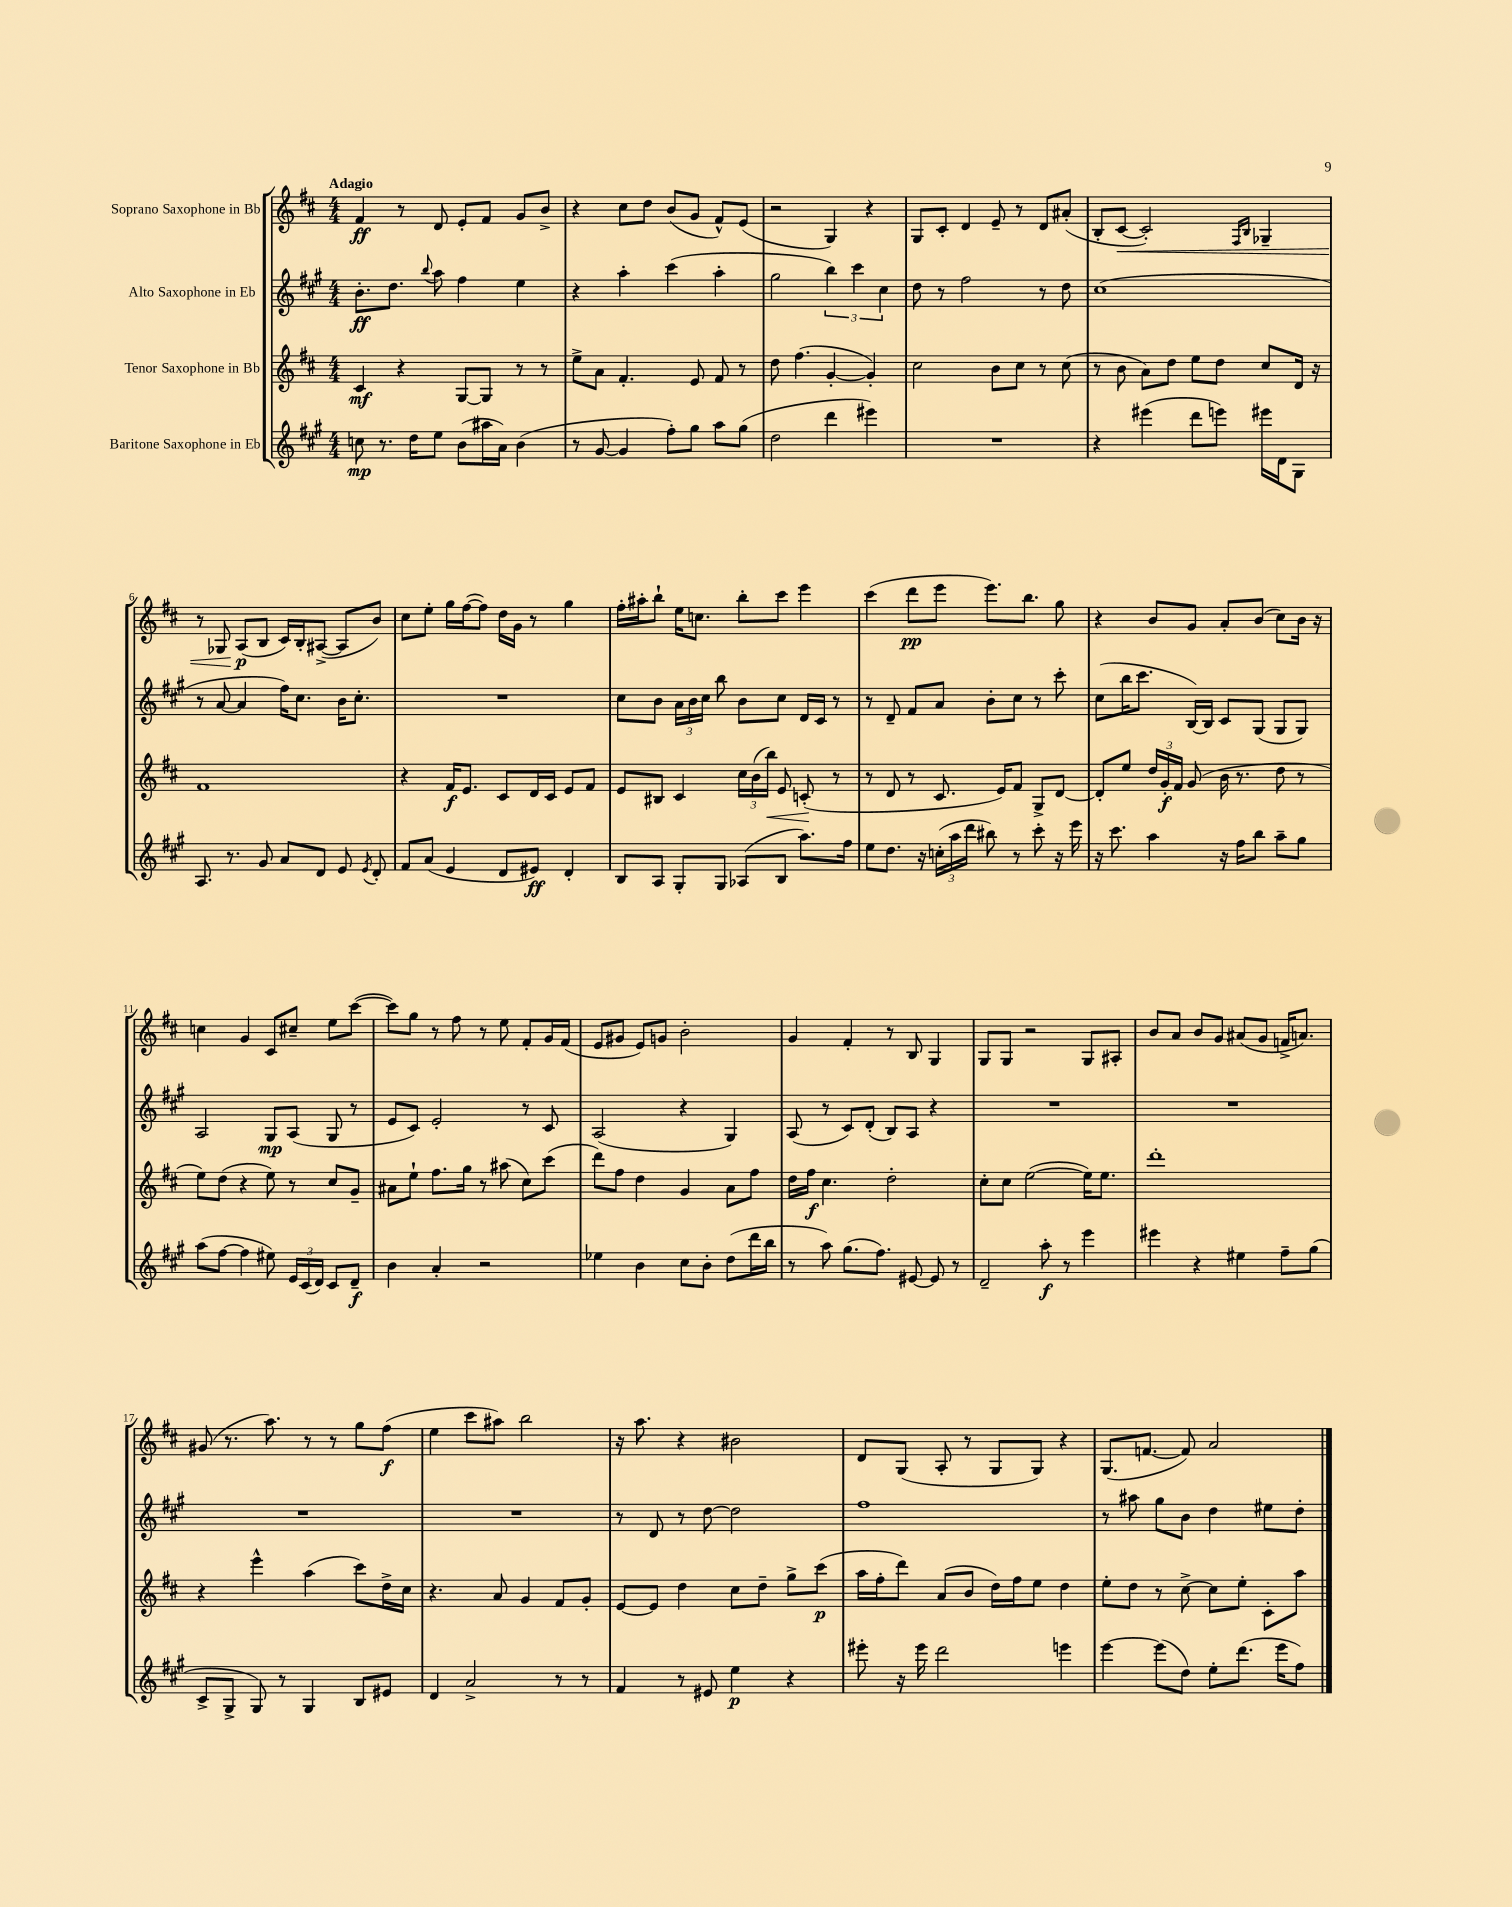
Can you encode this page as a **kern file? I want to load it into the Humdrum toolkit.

**kern	**kern	**kern	**kern
*staff4	*staff3	*staff2	*staff1
*clefG2	*clefG2	*clefG2	*clefG2
*k[f#c#g#]	*k[f#c#]	*k[f#c#g#]	*k[f#c#]
*M4/4	*M4/4	*M4/4	*M4/4
8cc\	4c#/	8.b'\L	4f#/
8.r	.	.	.
.	.	8.dd\J	.
.	4r	.	8r
16dd\LK	.	.	.
.	.	8qqbb/	.
8ee\J	.	8aa\	8d/
(8b\L	[8G/L	4ff#\	8e'/L
16aa#\L	8G/]J	.	8f#/J
16a\JJ)	.	.	.
(4b\	8r	4ee\	8g/L
.	8r	.	8b^/J
=	=	=	=
8r	8ee^\L	4r	4r
[8g#/	8a\J	.	.
4g#/]	4.f#'/	4aa'\	8cc#\L
.	.	.	8dd\J
8ff#'\L)	.	(4ccc#\	(8b/L
8gg#\J	8e/	.	8g/J
8aa\L	8f#/	4aa'\	8f#^^/L)
(8gg#\J	8r	.	(8e/J
=	=	=	=
2dd\	8dd\	2gg#\	2r
.	(4.ff#\	.	.
4ddd\	[4g'/	6bb\)	4G/)
.	.	6ccc#\	.
4eee#\)	4g'/])	.	4r
.	.	6cc#\	.
=	=	=	=
1r	2cc#\	8dd\	8G/L
.	.	8r	8c#'/J
.	.	2ff#\	4d/
.	8b\L	.	8e~/
.	8cc#\J	.	8r
.	8r	8r	8d/L
.	(8cc#\	8dd\	(8a#'/J
=	=	=	=
4r	8r	(1cc#	8B'/L
.	8b\	.	[8c#/J
(4eee#\	8a\L)	.	2c#'/])
.	8dd\J	.	.
8ddd\L	8ee\L	.	.
8eee\J)	8dd\J	.	.
.	.	.	16qqF#/LL
.	.	.	16qqB/JJ
16eee#\LL	8cc#/L	.	4G-~/
16d\J	.	.	.
8G#\J	16d/Jk	.	.
.	16r	.	.
=	=	=	=
8.A/	1f#	8r	8r
.	.	[8a/	8G-/
8.r	.	.	.
.	.	4a/]	(8A/L
8g#/	.	.	8B/J
8a/L	.	16ff#\LK)	16c#/LL)
.	.	8.cc#\J	16B'/J
8d/J	.	.	([8A#^/J
8e/	.	16b\LK	8A#/]L
.	.	8.cc#'\J	.
8qe/	.	.	.
8d'/	.	.	8b/J)
=	=	=	=
8f#/L	4r	1r	8cc#\L
(8a/J	.	.	8ee'\J
4e/	16f#/LK	.	16gg\LL
.	8.e/J	.	([16ff#\J
.	.	.	8ff#\]J)
8d/L	8c#/L	.	16dd\LL
.	.	.	16g\JJ
8e#/J)	16d/L	.	8r
.	16c#/JJ	.	.
4d'/	8e/L	.	4gg\
.	8f#/J	.	.
=	=	=	=
8B/L	8e/L	8cc#\L	16ff#'\LL
.	.	.	16aa#'\J
8A/J	8B#/J	8b\J	8bb`\J
8G#'/L	4c#/	24a\LL	16ee\LK
.	.	24b\	.
.	.	.	8.cc\J
.	.	24cc#\JJ	.
8G#/J	.	8bb\	.
(8A-/L	24cc#\LL	8b\L	8bb'\L
.	(24b\	.	.
.	24bb\JJ)	.	.
8B/J	8e/	8cc#\J	8ccc#\J
8.aa\L)	(8c'/	16d/LL	4eee\
.	.	16c#/JJ	.
.	8r	8r	.
16ff#\Jk	.	.	.
=	=	=	=
8ee\L	8r	8r	(4ccc#\
8.dd\J	8d/	8d~/	.
.	8r	8f#/L	8ddd\L
16r	.	.	.
(24cc'\LL	8.c#/	8a/J	8eee\J
24aa\	.	.	.
24ddd\JJ	.	.	.
8bb#\)	.	8b'\L	8.eee\L)
.	16e/LK)	.	.
8r	8f#/J	8cc#\J	.
.	.	.	8.bb\J
8ccc#'\	8G^/L	8r	.
16r	[8d/J	8ccc#'\	8gg\
16eee\	.	.	.
=	=	=	=
16r	8d'/]L	(8cc#\L	4r
8.ccc#\	.	.	.
.	8ee/J	16bb\K	.
.	.	8.ccc#\J	.
4aa\	24dd/LL	.	8b/L
.	24g'/	.	.
.	24f#/JJ	.	.
.	(8g/	[16B/LL)	8g/J
.	.	16B/]JJ	.
16r	16b\	8c#/L	8a'/L
16ff#\LK	8.r	.	.
8bb\J	.	(8G#/J	(8b/J
8aa~\L	8dd\	8G#/L	8cc#\L)
8gg#\J	8r	8G#/J)	16b\Jk
.	.	.	16r
=	=	=	=
(8aa\L	8ee\L)	2A/	4cc\
[8ff#\J	(8dd\J	.	.
4ff#\]	4r	.	4g/
8ee#\)	8ee\)	8G#/L	8c#/L
24e/LL	8r	(8A/J	8cc#~/J
(24c#/	.	.	.
24d/JJ)	.	.	.
8c#/L	8cc#/L	8G#/	8ee\L
8d~/J	8g~/J	8r	([8ccc#\J
=	=	=	=
4b\	8a#\L	8e/L	8ccc#\]L)
.	8ee`\J	8c#/J)	8gg\J
4a'/	8.ff#\L	2e'/	8r
.	.	.	8ff#\
.	16gg\Jk	.	.
2r	8r	.	8r
.	(8aa#\	.	8ee\
.	8cc#\L)	8r	8f#'/L
.	(8ccc#\J	8c#/	16g/L
.	.	.	(16f#/JJ
=	=	=	=
4ee-\	8ddd\L)	(2A/	8e/L
.	8ff#\J	.	8g#/J
4b\	4dd\	.	8e/L)
.	.	.	8g/J
8cc#\L	4g/	4r	2b'\
8b'\J	.	.	.
(8dd\L	8a\L	4G#/)	.
16ddd\L	8ff#\J	.	.
16bb\JJ	.	.	.
=	=	=	=
8r	16dd\LL	(8A/	4g/
.	16ff#\JJ	.	.
8aa\)	4.cc#\	8r	.
(8.gg#\L	.	8c#/L)	4f#'/
.	.	(8d'/J	.
8.ff#\J)	.	.	.
.	2dd'\	8B/L)	8r
[8e#/	.	8A/J	8B/
8e#/]	.	4r	4G/
8r	.	.	.
=	=	=	=
2d~/	8cc#'\L	1r	8G/L
.	8cc#\J	.	8G/J
.	([2ee\	.	2r
8aa'\	.	.	.
8r	.	.	.
4eee\	16ee\]LK)	.	8G/L
.	8.ee\J	.	.
.	.	.	8A#'/J
=	=	=	=
4eee#\	1ddd'	1r	8b/L
.	.	.	8a/J
4r	.	.	8b/L
.	.	.	8g/J
4ee#\	.	.	(8a#/L
.	.	.	8g/J
8ff#~\L	.	.	16f^/LK
.	.	.	8.a/J)
(8gg#\J	.	.	.
=	=	=	=
8c#^/L	4r	1r	(8g#/
8G#^/J	.	.	8.r
8G#/)	4eee^^\	.	.
.	.	.	8.aa\)
8r	.	.	.
4G#/	(4aa\	.	8r
.	.	.	8r
8B/L	8ccc#\L)	.	8gg\L
8e#/J	16dd^\L	.	(8ff#\J
.	16cc#\JJ	.	.
=	=	=	=
4d/	4.r	1r	4ee\
2a^/	.	.	8ccc#\L
.	8a/	.	8aa#\J)
.	4g/	.	2bb\
8r	8f#/L	.	.
8r	8g'/J	.	.
=	=	=	=
4f#/	[8e/L	8r	16r
.	.	.	8.aa\
.	8e/]J	8d/	.
8r	4dd\	8r	4r
8e#/	.	[8dd\	.
4ee\	8cc#\L	2dd\]	2b#\
.	8dd~\J	.	.
4r	8gg^\L	.	.
.	(8ccc#\J	.	.
=	=	=	=
8eee#'\	16aa\LL	1ff#	8d/L
.	16ff#'\J	.	.
16r	8ddd\J)	.	(8G/J
16eee#\	.	.	.
2ddd\	(8a/L	.	8A'/
.	8b/J	.	8r
.	16dd\LL)	.	8G/L
.	16ff#\J	.	.
.	8ee\J	.	8G/J)
4eee\	4dd\	.	4r
=	=	=	=
[4eee\	8ee'\L	8r	(8.G/L
.	8dd\J	8aa#\	.
.	.	.	[8.f/J
(8eee\]L	8r	8gg#\L	.
8dd\J)	[8cc#^\	8b\J	8f/])
8ee'\L	8cc#\]L	4dd\	2a/
(8.ddd\J	8ee'\J	.	.
.	8c#'\L	8ee#\L	.
16eee\LK	.	.	.
8ff#\J)	8aa\J	8dd'\J	.
==	==	==	==
*-	*-	*-	*-
